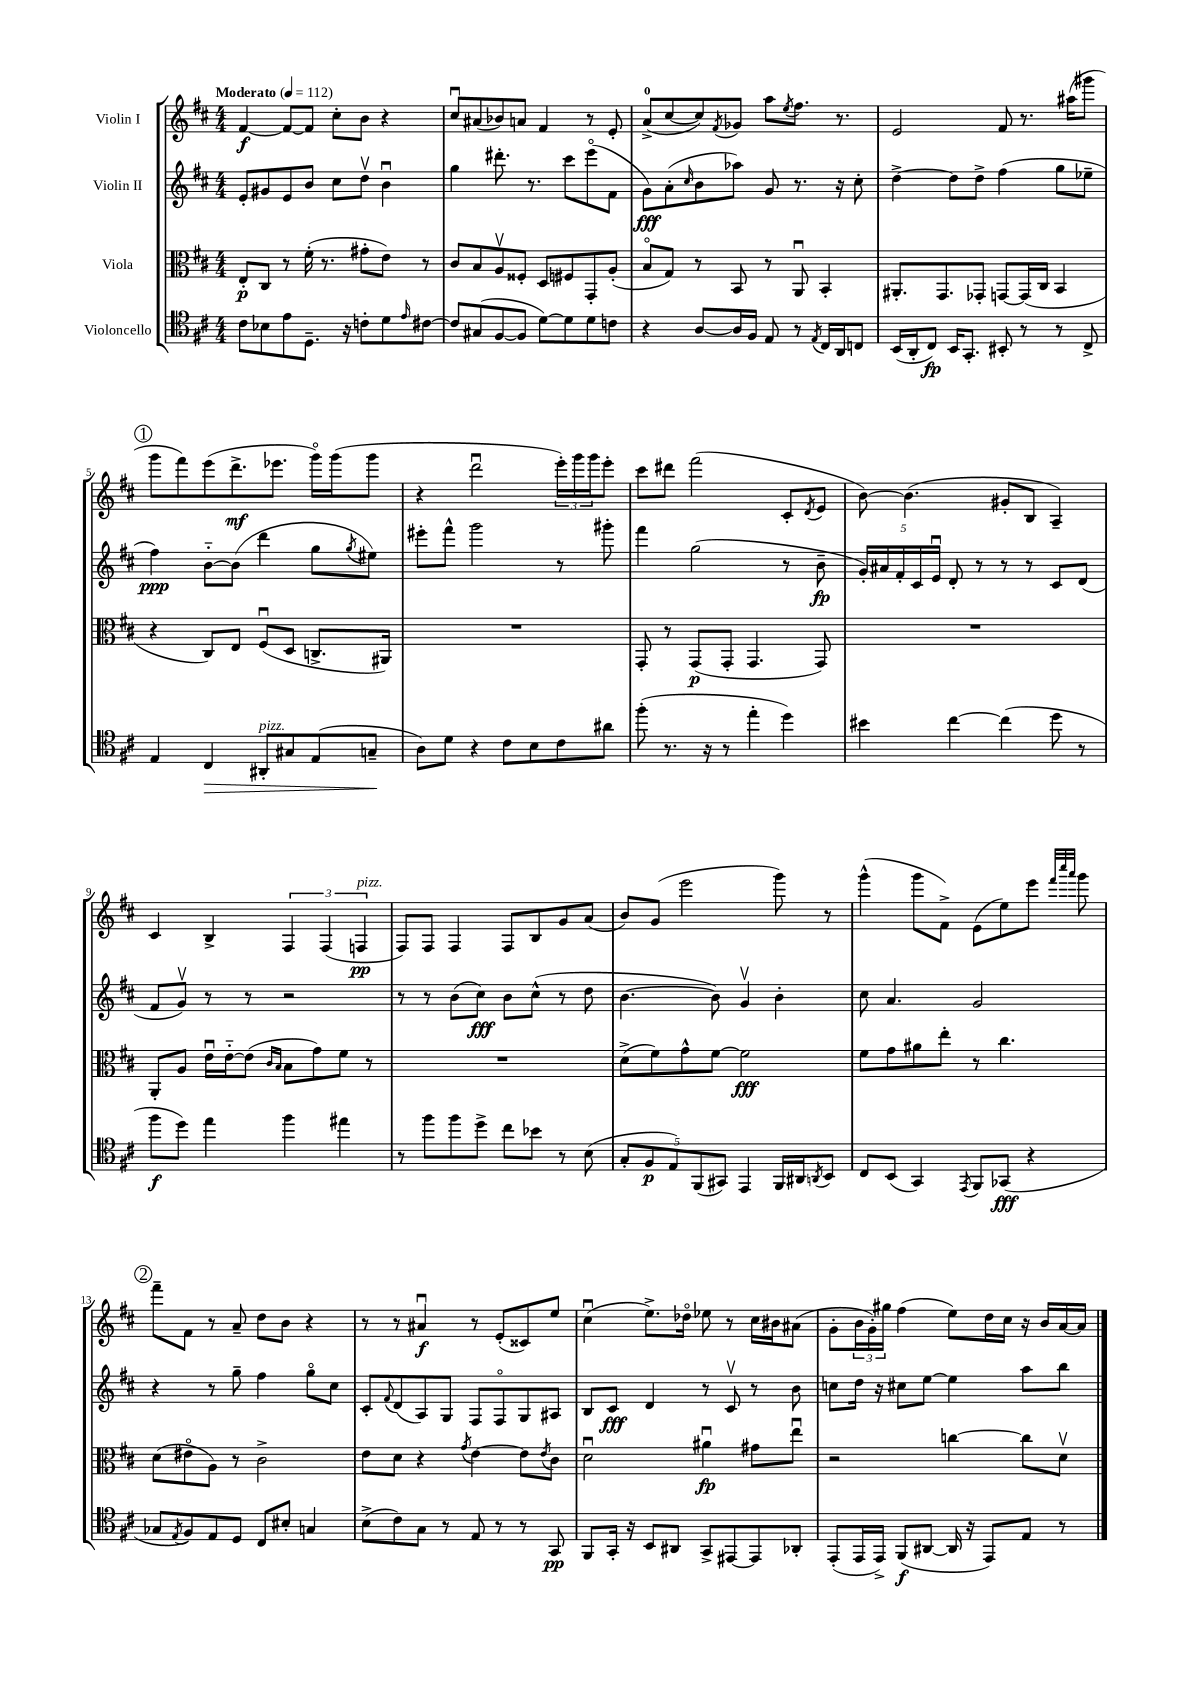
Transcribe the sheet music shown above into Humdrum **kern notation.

**kern	**dynam	**kern	**dynam	**kern	**dynam	**kern	**dynam
*part4	*part4	*part3	*part3	*part2	*part2	*part1	*part1
*staff4	*staff4	*staff3	*staff3	*staff2	*staff2	*staff1	*staff1
*I"Violoncello	*	*I"Viola	*	*I"Violin II	*	*I"Violin I	*
*clefC4	*	*clefC3	*	*clefG2	*	*clefG2	*
*k[f#c#]	*	*k[f#c#]	*	*k[f#c#]	*	*k[f#c#]	*
*M4/4	*	*M4/4	*	*M4/4	*	*M4/4	*
*MM112	*	*MM112	*	*MM112	*	*MM112	*
=1	=1	=1	=1	=1	=1	=1	=1
!	!	!	!	!	!	!LO:TX:a:B:t=Moderato	!
8c#\L	.	8E'/L	p	8e'/L	.	[4f#/	f
8B-X\	.	8C#/J	.	8g#X/	.	.	.
8e\	.	8r	.	8e/	.	8f#/L_	.
8.D~\J	.	(16f#'\	.	8b/J	.	8f#/J]	.
.	.	8.r	.	.	.	.	.
.	.	.	.	8cc#\L	.	8cc#'\L	.
16r	.	.	.	.	.	.	.
8cn'\L	.	8g#X'\L	.	8ddv\J	.	8b\J	.
8d\	.	8e\J)	.	4bu\	.	4r	.
16qqe/	.	.	.	.	.	.	.
[8c#X\J	.	8r	.	.	.	.	.
=2	=2	=2	=2	=2	=2	=2	=2
8c#/L]	.	8c#/L	.	4gg\	.	8cc#u/L	.
(8G#X/	.	8B/	.	.	.	(8a#X/	.
[8F#/	.	8Av/	.	8.ddd#X'\	.	8b-X/)	.
8F#/J]	.	8F##X'/J	.	.	.	8an/J	.
.	.	.	.	8.r	.	.	.
[8d\L)	.	8D/L	.	.	.	4f#/	.
8d\]	.	8F#X/	.	8ccc#\L	.	.	.
8d\	.	8GG'/	.	(8eee\	.	8r	.
8cn\J	.	(8A'/J	.	8f#\J	.	8e'/	.
=3	=3	=3	=3	=3	=3	=3	=3
4r	.	8B/L	.	8g\L)	fff	(8a^/L	.
.	.	8G/J)	.	(8a'\	.	[8cc#/	.
.	.	.	.	16qqcc#/	.	.	.
[8A/L	.	8r	.	8b\	.	8cc#/])	.
.	.	.	.	.	.	8qf#/	.
16A/L]	.	8BB/	.	8aa-X\J)	.	8g-X/J	.
16F#/JJ	.	.	.	.	.	.	.
8E/	.	8r	.	8g/	.	8aa\L	.
.	.	.	.	.	.	8qee/	.
8r	.	8AAu/	.	8.r	.	8.ff#\J	.
8qE/	.	.	.	.	.	.	.
16C#/LL	.	4BB'/	.	.	.	.	.
16AA/J	.	.	.	16r	.	8.r	.
8Cn/J	.	.	.	8cc#'\	.	.	.
=4	=4	=4	=4	=4	=4	=4	=4
(16BB/LL	.	8.AA#X'/L	.	[4dd^\	.	2e/	.
16AA'/J	.	.	.	.	.	.	.
8C#/J)	fp	.	.	.	.	.	.
.	.	8.GG/	.	.	.	.	.
16BB/KL	.	.	.	8dd\L]	.	.	.
8.GG'/J	.	.	.	.	.	.	.
.	.	8GG-X'/J	.	8dd^\J	.	.	.
8BB#X'/	.	[8GGn/L	.	(4ff#\	.	8f#/	.
8r	.	(16GG/L]	.	.	.	8.r	.
.	.	16C#/JJ	.	.	.	.	.
8r	.	4BB/	.	8gg\L	.	.	.
.	.	.	.	.	.	(16aa#X\KL	.
8C#^/	.	.	.	8ee-X~\J	.	8ggg#X\J	.
!!LO:LB:g=z
!!LO:REH:place=s1:t=1
=5	=5	=5	=5	=5	=5	=5	=5
4E/	.	4r	.	4ff#\)	ppp	8ggg\L	.
.	.	.	.	.	.	8fff#\)	.
!	!LO:HP:b	!	!	!	!	!	!
4C#/	>	8C#/L)	.	[8b\L	.	(8eee\	.
.	.	8E/J	.	(8b\J]	.	8.ddd^\	mf
!LO:TX:a:i:t=pizz.	!	!	!	!	!	!	!
8AA#X'/L	.	(8F#u/L	.	4ddd\	.	.	.
.	.	.	.	.	.	8.eee-X\J	.
8G#X/	.	8D/J	.	.	.	.	.
(8E/	.	8.Cn^/L	.	8gg\L	.	16ggg\LL)	.
.	.	.	.	.	.	(16ggg\J	.
.	.	.	.	8qgg/	.	.	.
8Gn~/J	.	.	.	8ee#X\J)	.	8ggg\J	.
.	.	16AA#X/Jk)	.	.	.	.	.
.	]	.	.	.	.	.	.
=6	=6	=6	=6	=6	=6	=6	=6
8A\L)	.	1r	.	8eee#X'\L	.	4r	.
8d\J	.	.	.	8fff#^^\J	.	.	.
4r	.	.	.	2ggg\	.	2dddu\	.
8c#\L	.	.	.	.	.	.	.
8B\	.	.	.	.	.	.	.
8c#\	.	.	.	8r	.	24eee'\LL)	.
.	.	.	.	.	.	24ggg\	.
.	.	.	.	.	.	24ggg\J	.
8a#X\J	.	.	.	8ggg#X'\	.	8eee'\J	.
=7	=7	=7	=7	=7	=7	=7	=7
(8ff#'\	.	8GG'/	.	4fff#\	.	8ccc#\L	.
8.r	.	8r	.	.	.	8ddd#X\J	.
.	.	(8GG/L	p	(2gg\	.	(2fff#\	.
16r	.	.	.	.	.	.	.
8r	.	8GG'/J	.	.	.	.	.
4ee'\	.	4.GG/	.	.	.	.	.
4dd\)	.	.	.	8r	.	8c#'/L	.
.	.	.	.	.	.	8qd/	.
.	.	8GG/)	.	8b~\	fp	8e/J	.
=8	=8	=8	=8	=8	=8	=8	=8
4b#X\	.	1r	.	20g'/LL)	.	[8b\)	.
.	.	.	.	20a#X/	.	.	.
.	.	.	.	20f#'/	.	.	.
.	.	.	.	.	.	(4.b\]	.
.	.	.	.	20c#/	.	.	.
.	.	.	.	20eu/JJ	.	.	.
[4cc#\	.	.	.	8d'/	.	.	.
.	.	.	.	8r	.	.	.
(4cc#\]	.	.	.	8r	.	8g#X'/L	.
.	.	.	.	8r	.	8B/J	.
8dd\	.	.	.	8c#/L	.	4A~/)	.
8r	.	.	.	(8d/J	.	.	.
!!LO:LB:g=z
=9	=9	=9	=9	=9	=9	=9	=9
8ff#\L	f	8AA'/L	.	8f#/L	.	4c#/	.
8dd\J)	.	8A/J	.	8gv/J)	.	.	.
4ee\	.	16eu\LL	.	8r	.	4B^/	.
.	.	[16e\J	.	.	.	.	.
.	.	(8e\J]	.	8r	.	.	.
.	.	16qqc#/LL	.	.	.	.	.
.	.	16qqB/JJ	.	.	.	.	.
4ff#\	.	8B\L	.	2r	.	6F#/	.
.	.	8g\)	.	.	.	.	.
.	.	.	.	.	.	(6F#/	.
4ee#X\	.	8f#\J	.	.	.	.	.
!	!	!	!	!	!	!LO:TX:a:i:t=pizz.	!
.	.	.	.	.	.	6Fn/	pp
.	.	8r	.	.	.	.	.
=10	=10	=10	=10	=10	=10	=10	=10
8r	.	1r	.	8r	.	8F#/L)	.
8ff#\L	.	.	.	8r	.	8F#/J	.
8ff#\	.	.	.	(8b\L	.	4F#/	.
8dd^\J	.	.	.	8cc#\J)	fff	.	.
8cc#\L	.	.	.	8b\L	.	8F#/L	.
8b-X\J	.	.	.	(8cc#^^\J	.	8B/	.
8r	.	.	.	8r	.	8g/	.
(8B\	.	.	.	8dd\	.	(8a/J	.
=11	=11	=11	=11	=11	=11	=11	=11
10G'/L	.	(8d^\L	.	[4.b\	.	8b/L)	.
10F#/	p	.	.	.	.	.	.
.	.	8f#\)	.	.	.	(8g/J	.
10E/)	.	.	.	.	.	.	.
.	.	8g^^\	.	.	.	2eee\	.
(10FF#/	.	.	.	.	.	.	.
.	.	[8f#\J	.	8b\])	.	.	.
10GG#X/J)	.	.	.	.	.	.	.
4EE/	.	2f#\]	fff	4gv/	.	.	.
16FF#/LL	.	.	.	4b'\	.	8ggg\)	.
16AA#X/J	.	.	.	.	.	.	.
8qAAn/	.	.	.	.	.	.	.
8BB/J	.	.	.	.	.	8r	.
=12	=12	=12	=12	=12	=12	=12	=12
8C#/L	.	8f#\L	.	8cc#\	.	(4ggg^^\	.
(8BB/J	.	8g\	.	4.a/	.	.	.
4GG/)	.	8a#X\	.	.	.	8ggg\L	.
.	.	8ee'\J	.	.	.	8f#^\J)	.
8qEE/	.	.	.	.	.	.	.
8FF#/L	.	8r	.	2g/	.	(8e\L	.
(8GG-X/J	fff	4.cc#\	.	.	.	8ee\)	.
4r	.	.	.	.	.	8eee\J	.
.	.	.	.	.	.	32qqfff#/LLL	.
.	.	.	.	.	.	32qqcccc#/	.
.	.	.	.	.	.	32qqaaa/JJJ	.
.	.	.	.	.	.	8ggg\	.
!!LO:LB:g=z
!!LO:REH:place=s1:t=2
=13	=13	=13	=13	=13	=13	=13	=13
8G-X/L	.	(8d\L	.	4r	.	8fff#~\L	.
8qE/	.	.	.	.	.	.	.
8F#/)	.	8e#X\	.	.	.	8f#\J	.
8E/	.	8A\J)	.	8r	.	8r	.
8D/J	.	8r	.	8gg~\	.	8a~/	.
8C#/L	.	2c#^\	.	4ff#\	.	8dd\L	.
8B#X'/J	.	.	.	.	.	8b\J	.
4Gn/	.	.	.	8gg\L	.	4r	.
.	.	.	.	8cc#\J	.	.	.
=14	=14	=14	=14	=14	=14	=14	=14
(8B^\L	.	8e\L	.	8c#'/L	.	8r	.
.	.	.	.	8qqf#/	.	.	.
8c#\)	.	8d\J	.	(8d/	.	8r	.
8G\J	.	4r	.	8A/)	.	4a#Xu/	f
8r	.	.	.	8G/J	.	.	.
.	.	8qg/	.	.	.	.	.
8E/	.	[4e\	.	8F#/L	.	8r	.
8r	.	.	.	8F#/	.	(8e'/L	.
8r	.	8e\L]	.	8G/	.	8c##X/)	.
.	.	8qe/	.	.	.	.	.
8GG/	pp	8c#\J	.	8A#X/J	.	8ee/J	.
=15	=15	=15	=15	=15	=15	=15	=15
8FF#/L	.	2du\	.	8B/L	.	(4cc#u\	.
16GG'/Jk	.	.	.	8c#/J	fff	.	.
16r	.	.	.	.	.	.	.
8BB/L	.	.	.	4d/	.	8.ee^\L)	.
8AA#X/J	.	.	.	.	.	.	.
.	.	.	.	.	.	16dd-X\Jk	.
8GG^/L	.	4a#Xu\	fp	8r	.	8ee-X\	.
[8EE#X/	.	.	.	8c#v/	.	8r	.
8EE#/]	.	8g#X\L	.	8r	.	16cc#\LL	.
.	.	.	.	.	.	16b#X\J	.
8AA-X'/J	.	8eeu\J	.	8b\	.	(8a#X\J	.
=16	=16	=16	=16	=16	=16	=16	=16
(8EE'/L	.	2r	.	8ccn\L	.	8g'\L	.
16EE/L	.	.	.	16dd\Jk	.	24b\L	.
.	.	.	.	.	.	24g'\)	.
16EE^/JJ)	.	.	.	16r	.	.	.
.	.	.	.	.	.	24gg#X\JJ	.
(8FF#/L	f	.	.	8cc#X\L	.	(4ff#\	.
[8AA#X/J	.	.	.	[8ee\J	.	.	.
16AA#/]	.	[4ccn\	.	4ee\]	.	8ee\L)	.
16r	.	.	.	.	.	.	.
8EE/L)	.	.	.	.	.	16dd\L	.
.	.	.	.	.	.	16cc#\JJ	.
8E/J	.	8cc\L]	.	8aa\L	.	16r	.
.	.	.	.	.	.	16b/LL	.
8r	.	8dv\J	.	8bb\J	.	[16a/	.
.	.	.	.	.	.	16a/JJ]	.
==	==	==	==	==	==	==	==
*-	*-	*-	*-	*-	*-	*-	*-
